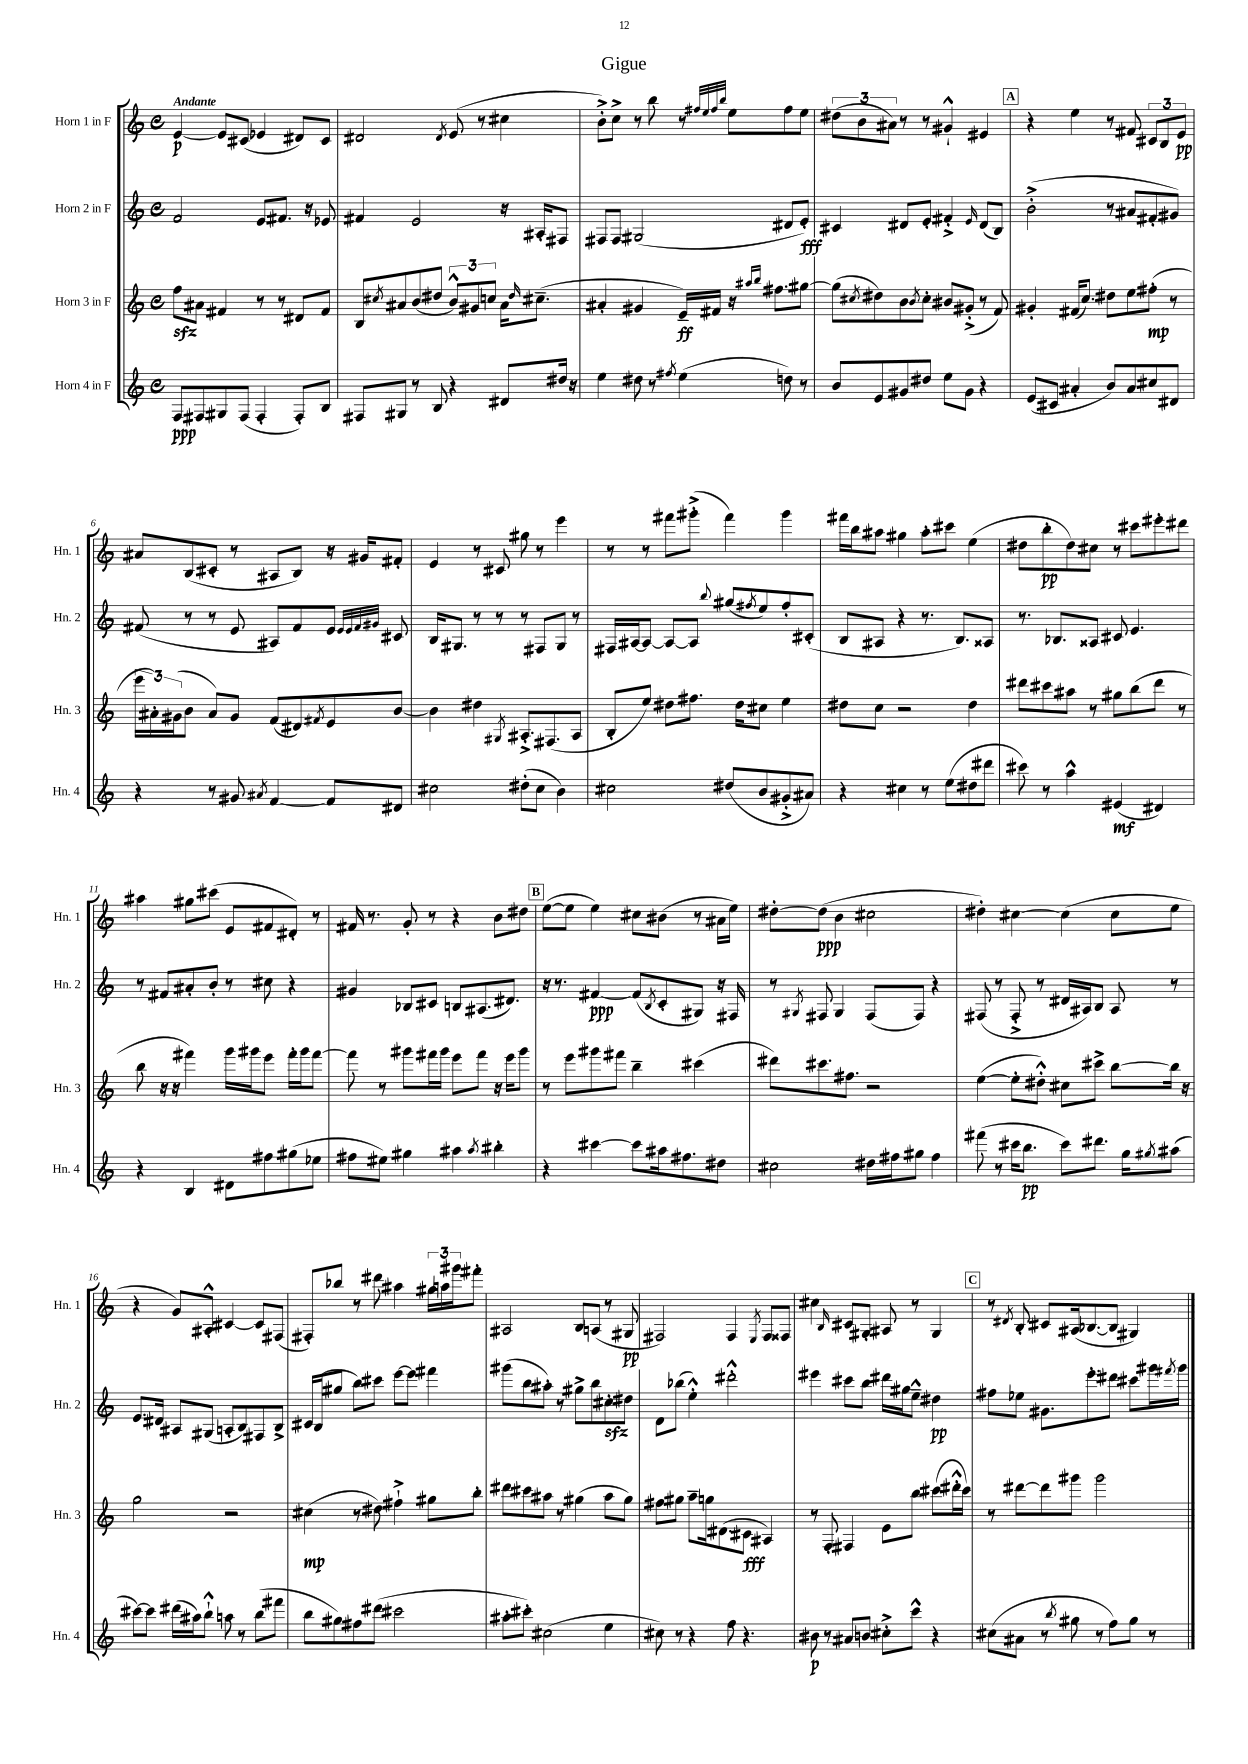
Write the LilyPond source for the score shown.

\header { title = "Gigue" }
<<
\new StaffGroup <<
\new Staff = "s0" \with { instrumentName = "Horn 1 in F" shortInstrumentName = "Hn. 1" } {
    \clef treble \key c \major \defaultTimeSignature \time 4/4 \tempo "Andante"
    e'4~\p e'8 cis'8( ees'4 dis'8) cis'8 |
    dis'2 \acciaccatura { dis'8 } e'8( r8 cis''4 |
    b'8-.->) c''8-> r8 b''8 r8 \grace { fis''32 e''32 fis''32 b''32 } e''8 fis''8 e''8 |
    \tuplet 3/2 { dis''8( b'8 ais'8) } r8 r8 gis'4-!-^ eis'4 |
    \mark \markup { \box "A" } r4 e''4 r8 fis'8 \tuplet 3/2 { cis'8 b8 e'8\pp } |
    ais'8 b8( cis'8-. r8 ais8 b8) r16 gis'16 fis'8-. |
    e'4 r8 cis'8 gis''8 r8 e'''4 |
    r8 r8 fis'''8 gis'''8-.->( fis'''4) gis'''4 |
    fis'''16 b''16 ais''8 gis''4 ais''8-. cis'''8 e''4( |
    dis''8 b''8-.\pp dis''8) cis''8 r8 cis'''8 eis'''8-. dis'''8 |
    ais''4 gis''8 cis'''8( e'8 fis'8 dis'8-.) r8 |
    fis'16 r8. g'8-. r8 r4 b'8 dis''8 |
    \mark \markup { \box "B" } e''8~( e''8 e''4) cis''8 bis'8( r8 ais'16 e''16) |
    dis''8~-. dis''8\ppp( b'4 cis''2 |
    dis''4-.) cis''4~ cis''4( cis''8 e''8 |
    r4 g'8) ais8-.-^ cis'4~ cis'8 fis8( |
    fis8-.) bes''8 r8 dis'''8 ais''4 \tuplet 3/2 { gis''16 a''16 gis'''16 } fis'''8-. |
    ais2 b8 a8( r8 gis8\pp |
    fis2) fis4 \acciaccatura { e8 } fis8 fisis8 |
    cis''4 \grace { b16 } cis'8 gis8-. ais8 r8 gis4 |
    \mark \markup { \box "C" } r8 \acciaccatura { dis'8 } b8-. cis'8 ais16( bes8.~ bes8 gis4) \bar "|." |
}
\new Staff = "s1" \with { instrumentName = "Horn 2 in F" shortInstrumentName = "Hn. 2" } {
    \clef treble \key c \major \defaultTimeSignature \time 4/4
    f'2 e'8 fis'8. r16 ees'8 |
    fis'4 e'2 r16 ais16-. fis8 |
    fis8 fis8 gis2( dis'8 e'8-.\fff) |
    cis'4 dis'8 e'8-. fis'4-.-> \grace { e'16 } dis'8( b8) |
    \mark \markup { \box "A" } b'2-.->( r8 ais'8 fis'8-. gis'8) |
    fis'8( r8 r8 e'8 ais8) fis'8 e'8 \grace { e'32 e'32 fis'32 gis'32 } cis'8 |
    b16 gis8. r8 r8 r8 fis8 gis8 r8 |
    fis16 ais16~ ais8~ ais8~ ais8 \appoggiatura { b''8 } gis''8( \acciaccatura { fis''8 } e''8) fis''8-. cis'8-.( |
    b8 ais8 r4 r8. b8.) aisis8 |
    r8. bes8. aisis8 cis'8 e'4. |
    r8 fis'8 ais'8-. b'8-. r8 cis''8 r4 |
    gis'4 bes8 cis'8 b8 ais8.( dis'8.) |
    \mark \markup { \box "B" } r16 r8. fis'4~\ppp fis'8( \acciaccatura { b8 } c'8-. gis8) r16 fis16 |
    r8 \acciaccatura { gis8 } fis8 gis4 fis8( fis8) r4 |
    fis8( r8 fis8-.-> r8 dis'16 ais16) b8 ais8 r8 |
    e'8. dis'16 ais8 gis8( a8-. b8) fis8 b8-> |
    cis'16 b16( gis''8 b''8) cis'''8 e'''8~ e'''8 fis'''4 |
    gis'''8( b''8 ais''8-.) r8 gis''8-> b''8 cis''8-.\sfz dis''8 |
    d'8 bes''8( e''4-.-^) dis'''2-.-^ |
    eis'''4 cis'''8 b''8 dis'''16 gis''16 e''8---^ dis''4\pp |
    \mark \markup { \box "C" } fis''8 ees''8 gis'8. e'''8.-. dis'''8 cis'''8 gis'''16 \acciaccatura { fis'''8 } gis'''16 \bar "|." |
}
\new Staff = "s2" \with { instrumentName = "Horn 3 in F" shortInstrumentName = "Hn. 3" } {
    \clef treble \key c \major \defaultTimeSignature \time 4/4
    f''8\sfz ais'8 fis'4 r8 r8 dis'8 fis'8 |
    b8 \acciaccatura { cis''8 } ais'8 b'8( dis''8 \tuplet 3/2 { b'8-^) gis'8 c''8 } ais'16 \grace { dis''16 } cis''8.--( |
    ais'4-. gis'4 e'16--\ff) fis'16 r16 \grace { ais''16 b''16 } fis''8. gis''8~ |
    gis''8( \acciaccatura { cis''8 } dis''8) b'8 \acciaccatura { b'8 } cis''8-. bis'8 gis'8-.->( r8 f'8) |
    \mark \markup { \box "A" } gis'4-. fis'16( c''8.) dis''8 e''8 fis''8-.\mp( r8 |
    \tuplet 3/2 { e'''16 ais'16-.) gis'16( } b'8 ais'8) gis'8 f'8( dis'8) \acciaccatura { fis'8 } e'8 b'8~ |
    b'4 dis''4 \acciaccatura { gis8 } ais8.-.-> fis8.( ais8 |
    b8-. e''8) dis''8 fis''8. dis''16 cis''8 e''4 |
    dis''8 c''8 r2 dis''4 |
    dis'''8 cis'''8 ais''8 r8 gis''8 b''8( dis'''8 r8 |
    b''8 r16 r16 fis'''4) g'''16 gis'''16 e'''8 fis'''16-. gis'''16 fis'''8~ |
    fis'''8 r8 gis'''8 fis'''16 gis'''16 e'''8 fis'''8 r16 e'''16 gis'''8 |
    \mark \markup { \box "B" } r8 e'''8 gis'''8 fis'''8 b''4-- cis'''4( |
    dis'''8) cis'''8. fis''8. r2 |
    e''4~( e''8-. dis''8-.-^) cis''8 cis'''8-> b''8~ b''16 r16 |
    g''2 r2 |
    cis''4\mp( r8 dis''8) fis''4-!-> gis''8 b''8-. |
    dis'''8 cis'''8 ais''8 r8 gis''4( ais''8 gis''8) |
    fis''8 gis''8 a''8-- g''16 dis'8.( cis'8\fff ais4) |
    r8 f8-. fis4 e'8 b''8 cis'''8( dis'''16-.-^ cis'''16) |
    \mark \markup { \box "C" } r8 dis'''8~ dis'''8 gis'''8 gis'''2 \bar "|." |
}
\new Staff = "s3" \with { instrumentName = "Horn 4 in F" shortInstrumentName = "Hn. 4" } {
    \clef treble \key c \major \defaultTimeSignature \time 4/4
    f8\ppp fis8 gis8 fis8( fis4-. fis8-.) b8 |
    fis8 gis8 r8 b8 r4 dis'8 dis''16 r16 |
    e''4 dis''8 r8 \acciaccatura { fis''8 } e''4( d''8) r8 |
    b'8 e'8 gis'8 dis''8 e''8 gis'8 r4 |
    \mark \markup { \box "A" } e'8( cis'8 ais'4-. b'8) ais'8 cis''8 dis'8 |
    r4 r8 gis'8 \acciaccatura { ais'8 } f'4~ f'8 dis'8 |
    cis''2 dis''8-.( cis''8 b'4) |
    cis''2 dis''8( b'8 gis'8-.-> ais'8) |
    r4 cis''4 r8 e''8( dis''8 dis'''8 |
    cis'''8) r8 a''4-^ eis'4\mf( dis'4) |
    r4 b4 dis'8 fis''8 gis''8( ees''8 |
    fis''8 eis''8) gis''4 ais''4 \acciaccatura { ais''8 } bis''4-. |
    \mark \markup { \box "B" } r4 cis'''4~ cis'''8 ais''16 fis''8. dis''8 |
    cis''2 dis''16 fis''16 gis''8 fis''4 |
    fis'''8( r8 cis'''16 b''8.\pp cis'''8) dis'''8. g''16 \acciaccatura { gis''8 } ais''8( |
    cis'''8~) cis'''8 dis'''16( ais''16) b''8-!-^ a''8 r8 b''8( fis'''8 |
    b''8 gis''8) fis''8 dis'''8( cis'''2 |
    ais''8-. cis'''8-.) cis''2( e''4 |
    cis''8) r8 r4 f''8 r4. |
    bis'8\p r8 ais'8 b'8 cis''8-.-> c'''8-^ r4 |
    \mark \markup { \box "C" } cis''8( ais'8 r8 \acciaccatura { b''8 } gis''8 r8 f''8) gis''8 r8 \bar "|." |
}
>>
>>
